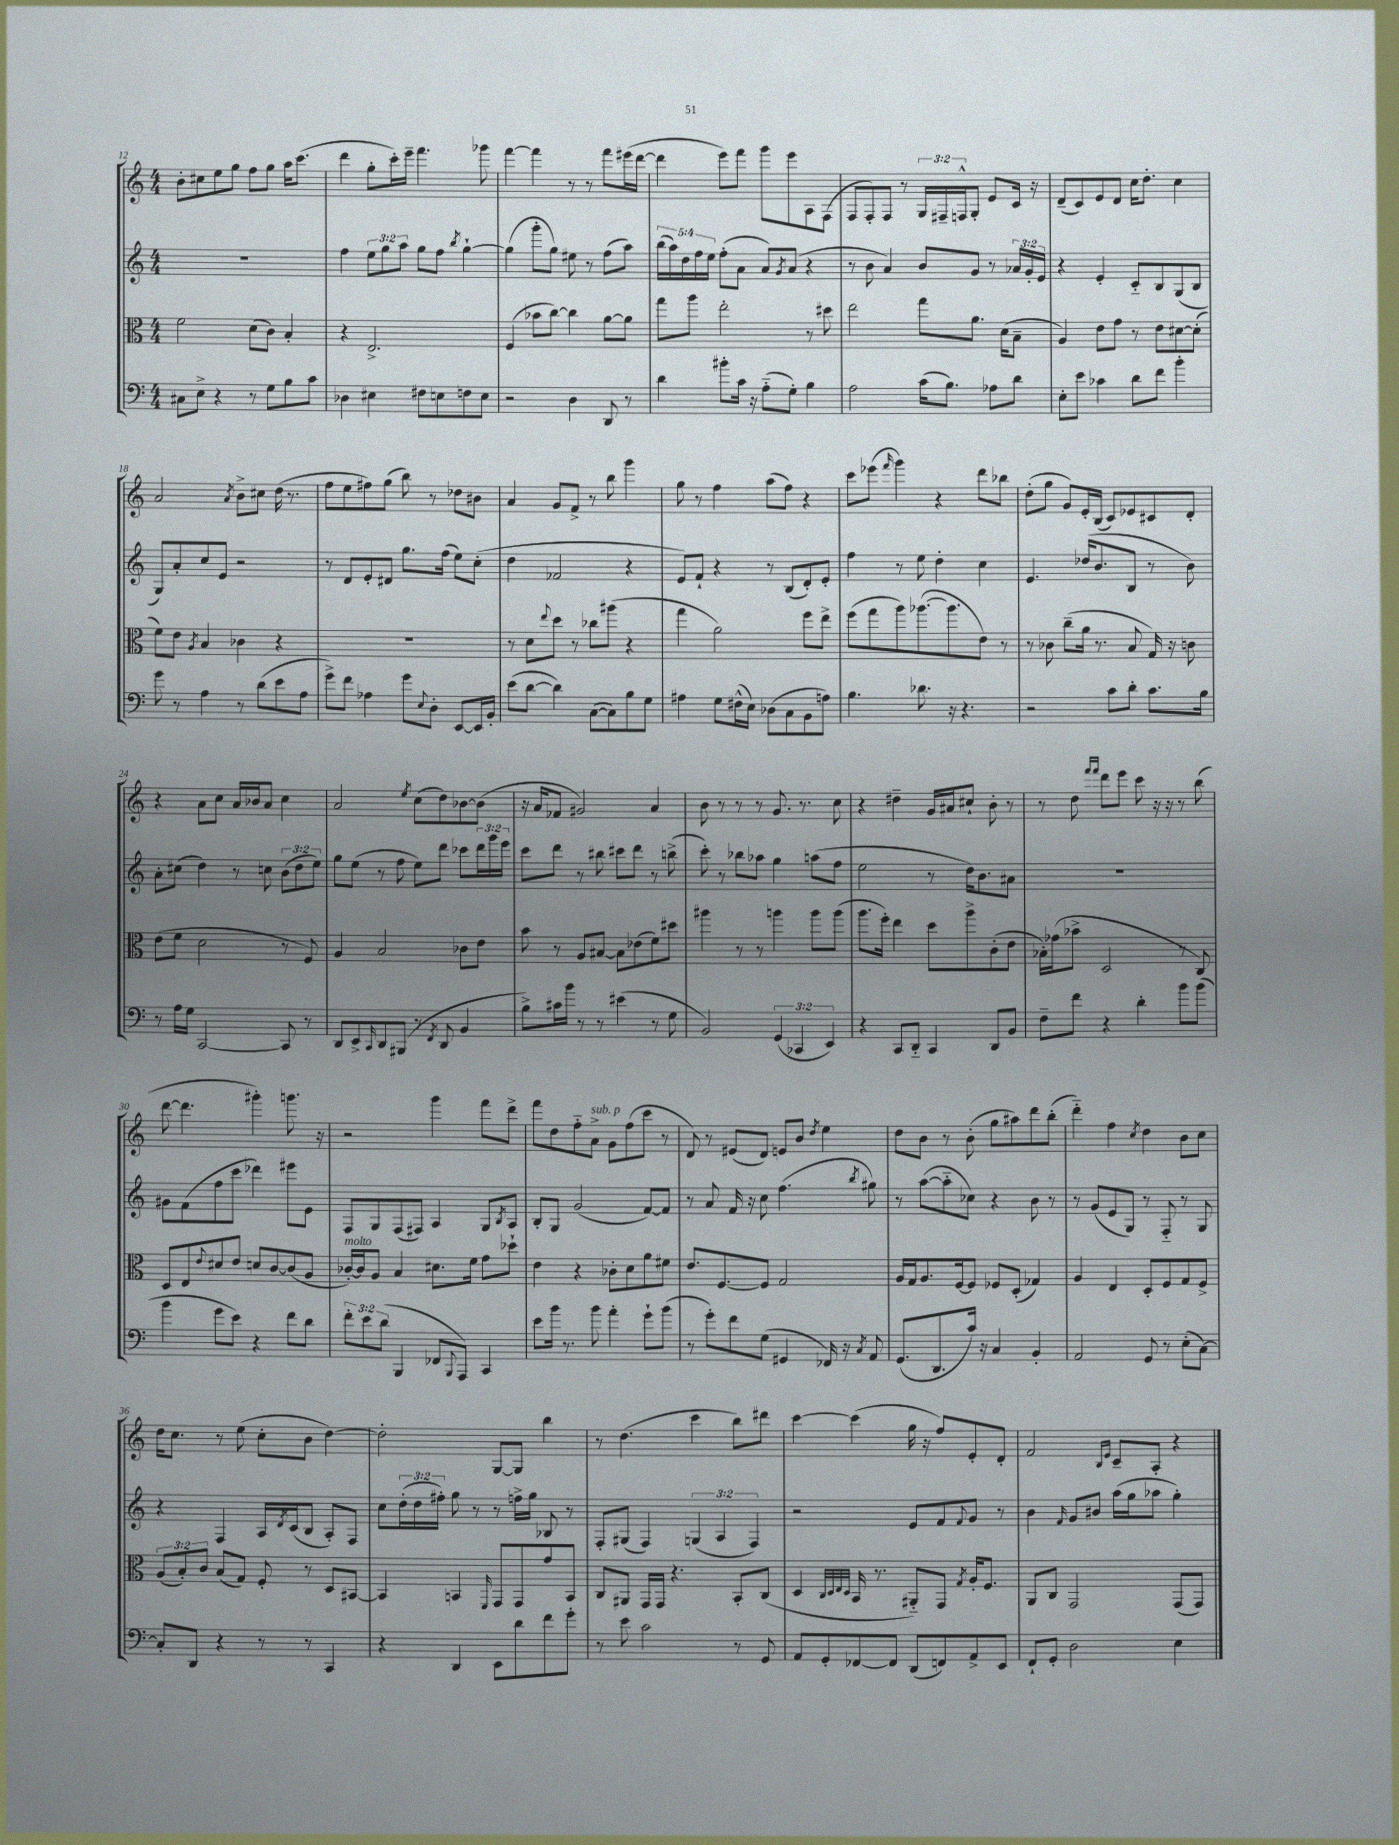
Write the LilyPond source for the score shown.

<<
\new StaffGroup <<
\new Staff = "s0" {
    \clef treble \key c \major \numericTimeSignature \time 4/4 \override Staff.TupletNumber.text = #tuplet-number::calc-fraction-text
    b'8-. cis''8 e''8 g''8 f''8 g''8 a''16 c'''8.( |
    d'''4 g''8-. c'''16-.) e'''16-- f'''4. ges'''8 |
    f'''4~ f'''4 r8 r8 f'''8 eis'''16( d'''16~ |
    d'''4 e'''8) f'''8 g'''8 e'''8 a8 f8( |
    f8 f8-.) f8 r8 \tuplet 3/2 { g16 fis16-- f16-^ } g8-. e'8 c'16 r16 |
    d'8--( c'8) e'8 d'8 c''16 d''8.-. c''4 |
    a'2 \acciaccatura { a'8 } b'8-> cis''8 d''16( r8. |
    f''8 e''8 fis''8) g''8( b''8) r8 des''8 bis'8 |
    a'4 g'8 f'8-> r8 b''8 g'''4 |
    g''8 r8 f''4 a''8( f''8) r4 |
    c'''8 ees'''8( \grace { f'''16 } g'''4) r4 d'''8 bes''8 |
    d''8-.( g''8 g'8) e'16-. b16( c'8) ees'8 cis'8 d'8-. |
    r4 a'8 c''8 a'16 bes'16 a'8 c''4 |
    a'2 \acciaccatura { e''8 } c''8( d''8) bes'8~ bes'8( |
    r16 a'16 fes'8 gis'2) a'4 |
    b'8 r8 r8 r8 g'8. r8. c''8 |
    r4 dis''4-- g'16 ais'16 cis''8-! b'8-. r8 |
    r8 d''8 \grace { f'''16 f'''16 } d'''8 e'''8 c'''8 r16 r16 r8 b''8( |
    d'''8~ d'''4. gis'''4-.) g'''8. r16 |
    r2 g'''4 f'''8 d'''8-> |
    f'''8 d''8 f''8-_ a'8->^\markup { \italic "sub. p" } g'8 f''8( c'''8 r8 |
    d'8) r8 eis'8( d'8) e'8 b'8 \acciaccatura { d''8 } e''4 |
    d''8 b'8 r8 b'8-.( g''8 ais''8) d'''8 b''8-.( |
    d'''4-_) f''4 \acciaccatura { c''8 } d''4 b'8 c''8 |
    d''16 c''8. r8 e''8( c''8-. b'8 d''4~) |
    d''2-. g8~ g8 b''4 |
    r8 d''4.( c'''4 b''8) dis'''8 |
    c'''4~ c'''4( g''16 r16 f''8) e'8-. d'8-. |
    f'2 \grace { b16 e'16 } c'8-- a8-. r4 \bar "|." |
}
\new Staff = "s1" {
    \clef treble \key c \major \numericTimeSignature \time 4/4 \override Staff.TupletNumber.text = #tuplet-number::calc-fraction-text
    R1 |
    f''4 \tuplet 3/2 { e''8 g''8 a''8 } g''8 f''8 \acciaccatura { b''8 } g''4~-! |
    g''4( g'''8-. g''8) eis''8 r8 f''8( a''8) |
    \tuplet 5/4 { b''16( a''16) d''16 f''16 e''16 } f''8-.( a'8 a'8) \acciaccatura { g'8 } a'8( r4 |
    r8 b'8 a'4) b'8 g'8 r8 \tuplet 3/2 { aes'16 g'16-. e'16 } |
    r4 e'4-. c'8-_ b8 g8( b8 |
    g8) a'8-. c''8 e'8 r2 |
    r8 d'8 e'8-. dis'8 g''8. f''16( e''8) c''8-.( |
    d''4 fes'2 r4 |
    e'8) f'8-! r4 r8 b8( d'8-.) e'8-. |
    f''4 r8 e''8 d''4-. c''4 |
    e'4. des''16( b'8. b8 r8 b'8) |
    a'8-. cis''8( d''4) r8 c''8 \tuplet 3/2 { b'8( d''8 e''8) } |
    g''8 e''8( r8 f''8 e''8) d'''8 ces'''8 \tuplet 3/2 { d'''16 g'''16 e'''16 } |
    c'''8 d'''8 r8 bis''8 cis'''8 d'''8 r8 b''8->( |
    c'''8-.) r8 bes''8 aes''8 g''4 a''8( f''8 |
    e''2 r8 d''16) b'8. ais'8 |
    R1 |
    gis'8 f'8( f''8 c'''8 des'''4) eis'''8 e'8 |
    f8 g8 f8( fis8) a4 g8 \acciaccatura { b8 } a8 |
    b8-. g8 g'2( f'8~) f'8 |
    r8 a'8 f'16 r16 c''8 f''4.( \acciaccatura { b''8 } gis''8) |
    r8 a''8~( a''8-_ ces''8) r4 b'8 r8 |
    r8 g'8( e'8 g8) r8 f8-_ r8 g8 |
    r4 f4 a16 \acciaccatura { d'8 } c'16( b8 a8-.) f8 |
    c''8 \tuplet 3/2 { d''16-.( d''16 fis''16-.) } g''8 r8 r8 f''16-> g''16 bes8 r8 |
    f8-. gis8( f4) \tuplet 3/2 { g4( a4 f4) } |
    r2 e'8 f'8 \appoggiatura { f'8 } g'8 r8 |
    b'4 \grace { f'16 } g'8 bis'8 a''16( g''16 aes''8 g''4-.) \bar "|." |
}
\new Staff = "s2" {
    \clef alto \key c \major \numericTimeSignature \time 4/4 \override Staff.TupletNumber.text = #tuplet-number::calc-fraction-text
    f'2 d'8( c'8) b4-. |
    r4 e2.-> |
    f4( bes'8 c''8~) c''4 a'8~ a'8 |
    g''8 a''8 e''2-. r8 dis''8 |
    e''2 g''8 a'8. d'16( b8-- |
    a4) e'8 g'8 r8 e'8 dis'8~ dis'8-.( |
    f'8) e'8 \acciaccatura { a8 } b4 ces'4 r4 |
    R1 |
    r8 d'8 \appoggiatura { e''8 } d''8 r8 ces''8 ais''8( r4 |
    g''4 a'2) f''8 e''8-> |
    f''8( g''8 a''8) aes''8.~( aes''8. e'8) r8 |
    r8 ces'8 c''8--( a'16 r8. b8 g16) r16 c'8 |
    e'8( f'8 d'2 r8 f8) |
    a4 b2 ces'8 e'8 |
    b'8 r8 a8 bis8~ bis8 ees'8( f'8) dis''8 |
    ais''4 r8 r8 a''4 a''8 a''8( |
    a''8. f''16-.) e''4 d''8 a''8-> c'8-.( e'8 |
    bes16-.) ges'16( bes'8-> d2 r8 c8) |
    d8 e8 \appoggiatura { e'8 } dis'8 e'8 d'8 c'8~ c'8( a8 |
    ces'16~-.^\markup { \italic "molto" }) ces'16 a8 b4 dis'8. f'16 g'8 des''8-! |
    e'4 r4 ces'8-. d'8 a'8 fis'8 |
    e'8. f8.~ f8 g2 |
    a16 g16 a8. f16~ f8 fes8 d8-.( ges4) |
    a4 e4 d8-. f8 g8 f8-> |
    \tuplet 3/2 { a8( b8-.) c'8 } b8( g8) f8-. r8 d8 bis,8~ |
    bis,4 b,4 \grace { f,16 } g,8 g,8 g'8 b,8 |
    c8 ais,8 g,16 g,16 r4. b,8-. c8( |
    d4 \grace { c32 d32 e32 d32 } b,16 r8. ais,8-_) g,8 \acciaccatura { g8 } a16-. f8. |
    a,8 c8 g,2 g,8( g,8) \bar "|." |
}
\new Staff = "s3" {
    \clef bass \key c \major \numericTimeSignature \time 4/4 \override Staff.TupletNumber.text = #tuplet-number::calc-fraction-text
    cis8 e8-> r4 r8 g8 b8 c'8 |
    des4 eis4 fis8 e8 f8 e8 |
    r2 d4 d,8 r8 |
    d'4 bis'8-. c'16 r16 a8-_( g8-.) b4 |
    a2 c'16( b8.) aes8 d'8 |
    e8-. e'8 ces'4 d'8 f'8 b'4-. |
    g'8 r8 a4 r8 d'8( e'8 a8 |
    g'8->) f'8 aes4 g'8 \appoggiatura { e8 } d8-. e,8~ e,16 b,16-. |
    e'8( d'8~ d'4) c8~( c8) b8 g8 |
    ais4 g8 fis16-^( e16) des8( c8 b,8 a8) |
    b4. des'8. r16 r4. |
    r2 c'8 d'8-. c'8. b16 |
    r8 a16 g16 c,2~ c,8 r8 |
    d,8 e,8-> \grace { c,16 } d,8 bis,,8( r8 \acciaccatura { f,8 } d,8 b,4 |
    b8->) cis'16 b'16 r8 r8 eis'4( r8 g8 |
    b,2) \tuplet 3/2 { g,4( ces,4 e,4) } |
    r4 c,8 d,8-_ c,4 d,8 b,8 |
    f8-- f'8 r4 d'4-. b'8 b'8( |
    b'4 g'8 e'8) r4 f'8 d'8 |
    \tuplet 3/2 { f'8-. e'8 d'8( } b,,4 fes,8 \appoggiatura { b,,8 } a,,8) c,4 |
    e'8 b'16 r8. b'8 a'4-. g'8-! b'8( |
    r8 g'8-.) f'8 g8( gis,4 fes,16) r16 \acciaccatura { c8 } a,8 |
    g,8.( d,8. c'16) r16 c4 b,4-. |
    a,2 g,8 r8 e8-.( c8~) |
    c8-. d,8 r4 r8 r8 c,4 |
    r4 d,4 e,8 d'8 f'8 g'8-. |
    r8 e'8 c'2 r8 g,8 |
    a,8 g,8-. fes,8~ fes,8 d,8( f,8) a,8-> e,8 |
    f,8-! g,8-. d2 e4 \bar "|." |
}
>>
>>
\layout { \context { \Score currentBarNumber = #12 } }
